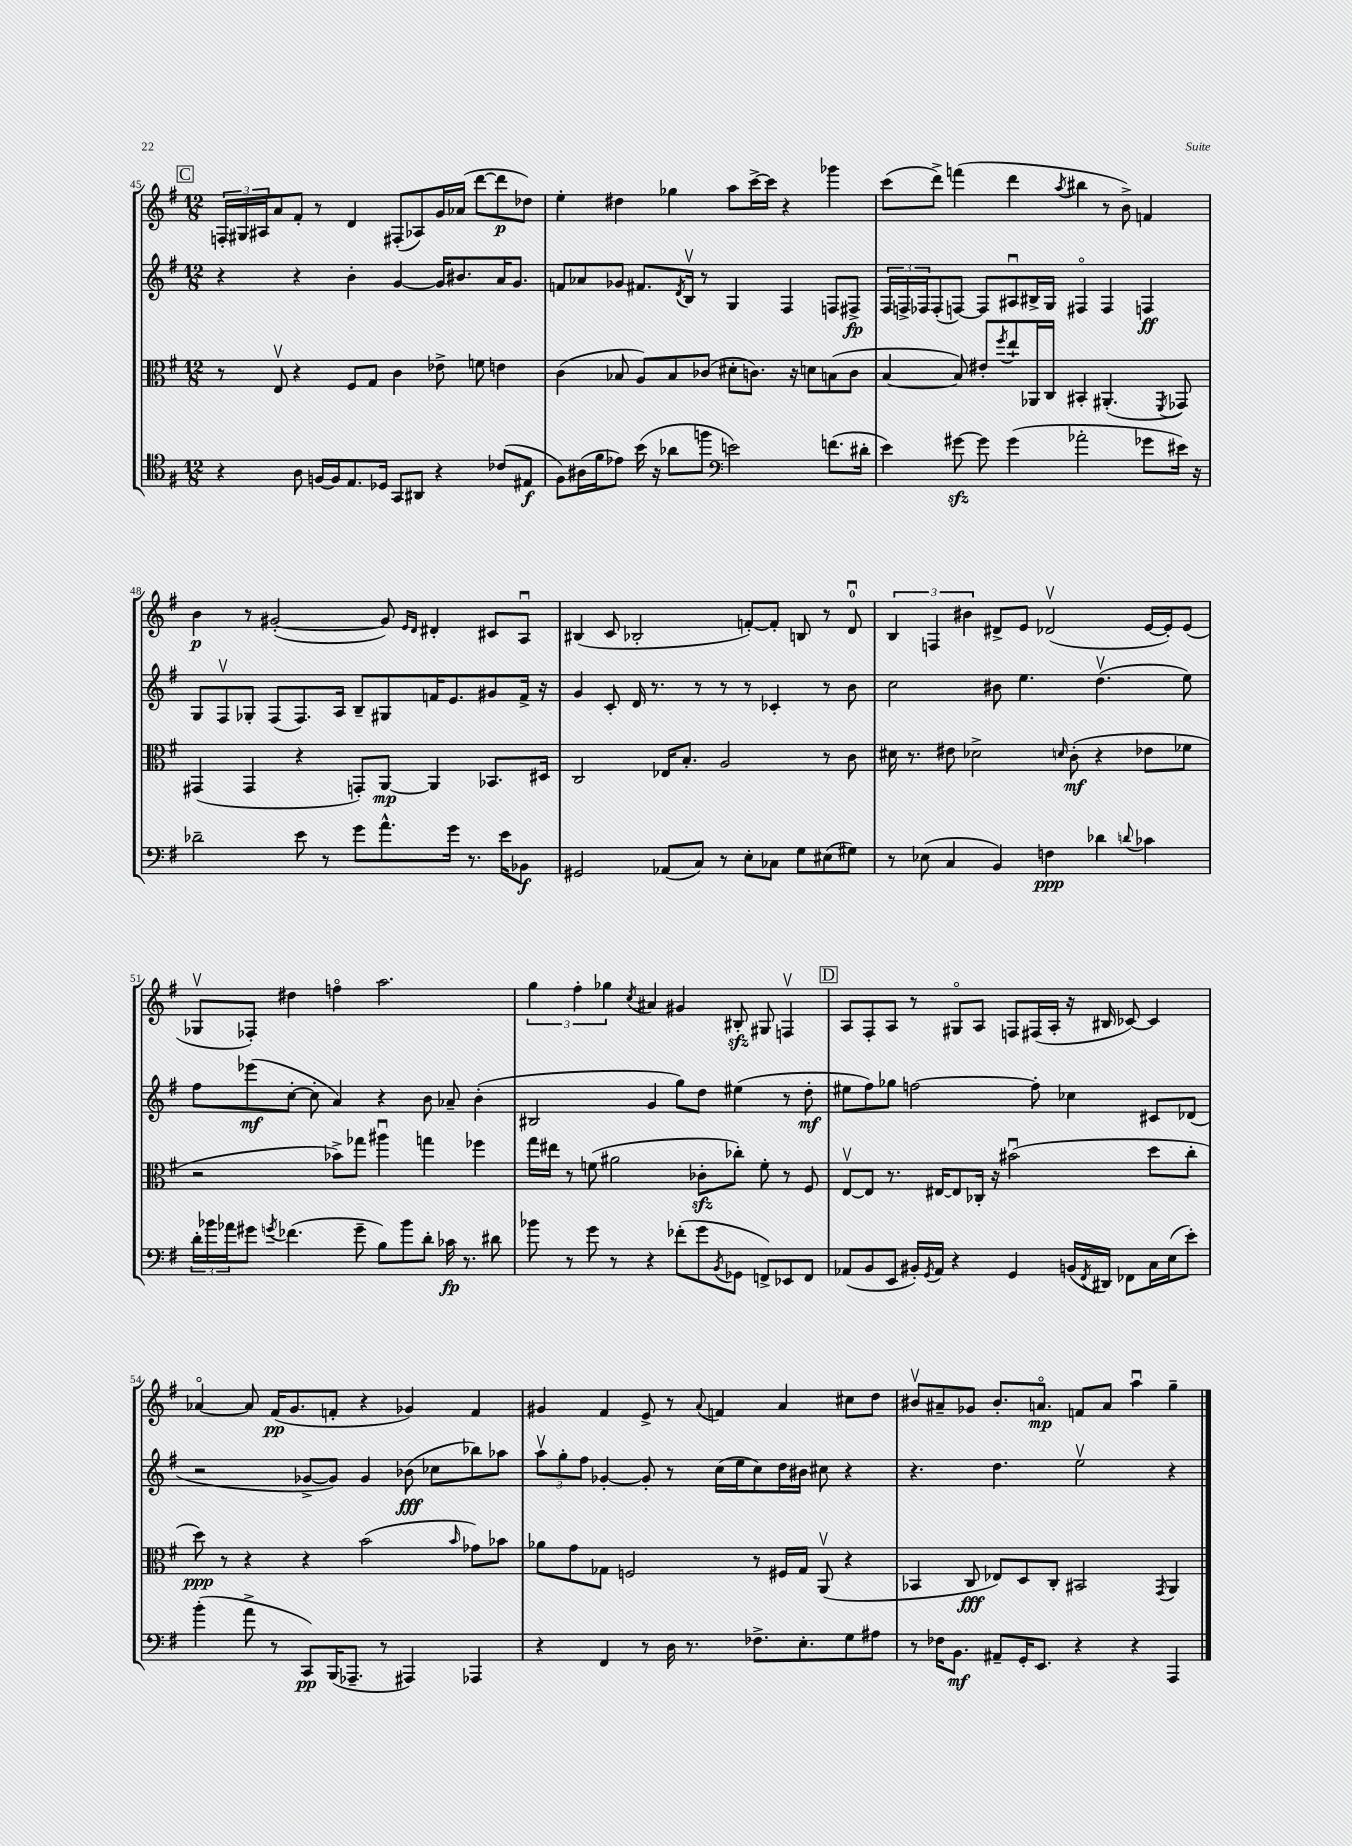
<<
\new StaffGroup <<
\new Staff = "s0" {
    \clef treble \key g \major \numericTimeSignature \time 12/8
    \mark \markup { \box "C" } \tuplet 3/2 { f16-. gis16 ais16 } a'8 fis'8-. r8 d'4 fis8-.( aes8) g'16 aes'16( d'''8~ d'''8\p des''8) |
    e''4-. dis''4 ges''4 a''8 c'''16~-> c'''16 r4 ges'''4 |
    c'''8( d'''8->) f'''4( d'''4 \acciaccatura { a''8 } bis''4 r8 b'8->) f'4 |
    b'4\p r8 gis'2~-.( gis'8) \grace { e'16 d'16 } dis'4-. cis'8 a8\downbow |
    bis4( c'8 bes2-. f'8~-.) f'8-. b8 r8 d'8-0\downbow |
    \tuplet 3/2 { b4 f4 bis'4 } dis'8-> e'8 des'2\upbow( e'16~ e'16-.) e'8( |
    ges8\upbow fes8-.) dis''4 f''4\flageolet a''2. |
    \tuplet 3/2 { g''4 fis''4-. ges''4 } \acciaccatura { c''8 } ais'4 gis'4 bis8-.\sfz gis8 f4\upbow |
    \mark \markup { \box "D" } a8 fis8-. a8 r8 gis8\flageolet a8 f8 fis16( a16-. r16 bis16 ces'8~) ces'4 |
    aes'4~\flageolet aes'8 fis'16\pp( g'8. f'8-. r4 ges'4) f'4 |
    gis'4 fis'4 e'8-> r8 \appoggiatura { a'8 } f'4 a'4 cis''8 d''8 |
    bis'8\upbow ais'8-- ges'8 bis'8.-. a'8.\flageolet\mp f'8 a'8 a''4\downbow g''4-- \bar "|." |
}
\new Staff = "s1" {
    \clef treble \key g \major \numericTimeSignature \time 12/8
    \mark \markup { \box "C" } r4 r4 b'4-. g'4~ g'16 bis'8. a'16 g'8. |
    f'8 aes'8 ges'8 fis'8. \acciaccatura { d'8 } b16\upbow r8 g4 fis4 f8 fis8->\fp |
    \tuplet 3/2 { fis16 f16-> fes16 } fes8-.( f8~) f8 ais8\downbow bis16-> g16 fis4\flageolet fis4 f4\ff |
    g8 fis8\upbow ges8-. fis8( fis8.) a16 b8-- gis8 f'16 e'8. gis'8 f'16-> r16 |
    g'4 c'8-. d'16 r8. r8 r8 r8 ces'4-. r8 b'8 |
    c''2 bis'8 e''4. d''4.\upbow( e''8) |
    fis''8 ees'''8\mf( c''8~-. c''8-. a'4) r4 b'8 aes'8-- b'4-.( |
    bis2 g'4 g''8) d''8 eis''4( r8 d''8-.\mf |
    \mark \markup { \box "D" } eis''8 fis''8) ges''8 f''2~ f''8-. ces''4 cis'8 des'8( |
    r2 ges'8~-> ges'8) ges'4 bes'8\fff( ces''8 bes''8) aes''8 |
    \tuplet 3/2 { a''8\upbow g''8-. fis''8 } ges'4~-. ges'8-. r8 c''16( e''16 c''8) d''16 bis'16 cis''8 r4 |
    r4. d''4. e''2\upbow r4 \bar "|." |
}
\new Staff = "s2" {
    \clef alto \key g \major \numericTimeSignature \time 12/8
    \mark \markup { \box "C" } r8 e8\upbow r4 fis8 g8 c'4 ees'8-> f'8 e'4 |
    c'4( bes8 a8) bes8 ces'8( dis'8-. c'8.) r16 d'8 b8( c'8 |
    b4~ b8) eis'8-. \acciaccatura { fis''8 } e''8-! aes,16 c16 bis,4-. ais,4.-.( \acciaccatura { fis,8 } ges,8) |
    gis,4( gis,4 r4 g,8-.) a,8~\mp a,4 bes,8. dis16 |
    c2 ees16 b8.-. a2 r8 c'8 |
    dis'16 r8. eis'8 des'2-> \grace { d'16 } c'8-.\mf( r4 ees'8 fes'8 |
    r2 bes'8->) ges''8 ais''4\downbow g''4 fes''4 |
    g''16 eis''16 r8 f'8( ais'2 ces'8-.\sfz ces''8-.) f'8-. r8 fis8 |
    \mark \markup { \box "D" } e8~\upbow e8 r8. eis16~ eis8 ces16-. r16 bis'2\downbow( d''8 c''8-. |
    d''8\ppp) r8 r4 r4 b'2( \grace { b'16 } ges'8) bes'8 |
    aes'8 g'8 ges8 f2 r8 fis16 ges16 a,8\upbow( r4 |
    bes,4 c8\fff ees8) d8 c8-. bis,2 \acciaccatura { g,8 } a,4 \bar "|." |
}
\new Staff = "s3" {
    \clef tenor \key g \major \numericTimeSignature \time 12/8
    \mark \markup { \box "C" } r4 a8 f16~ f16 e8. des16 g,8 ais,8 r4 ces'8( eis8\f |
    fis8) ais16( fis'16 ees'8) b'16( r16 aes'8 f''8 \clef bass e'2) f'8.( dis'16-. |
    e'4) gis'8~\sfz gis'8 gis'4( aes'2-. ges'8 eis'16) r16 |
    des'2-- e'8 r8 g'8 a'8.-^ g'16 r8. e'16 bes,8\f |
    gis,2 aes,8( c8) r8 e8-. ces8 g8 eis8( gis8) |
    r8 ees8( c4 b,4) f4\ppp des'4 \appoggiatura { d'8 } ces'4 |
    \tuplet 3/2 { d'16-. bes'16 aes'16 } gis'8 \acciaccatura { g'8 } fes'4.( g'8-- b8) bes'8 d'8-. ces'16\fp r8. dis'8 |
    bes'8 r8 g'8 r8 r4 fes'8-.( g'8 \acciaccatura { b,8 } ges,8 f,8->) ees,8 f,8 |
    \mark \markup { \box "D" } aes,8( b,8 e,8 bis,16-.) \acciaccatura { g,8 } aes,16 r4 g,4 b,16( \acciaccatura { fis,8 } dis,16) fes,8 c16 e16( e'8-.) |
    b'4-.( a'8-> r8 c,8\pp) b,,16( aes,,8.-- r8 ais,,4) aes,,4 |
    r4 fis,4 r8 d16 r8. fes8.-> e8.-. g8 ais8 |
    r8 fes16 b,8.\mf ais,8-- g,16-. e,8. r4 r4 a,,4 \bar "|." |
}
>>
>>
\layout { \context { \Score currentBarNumber = #45 } }
